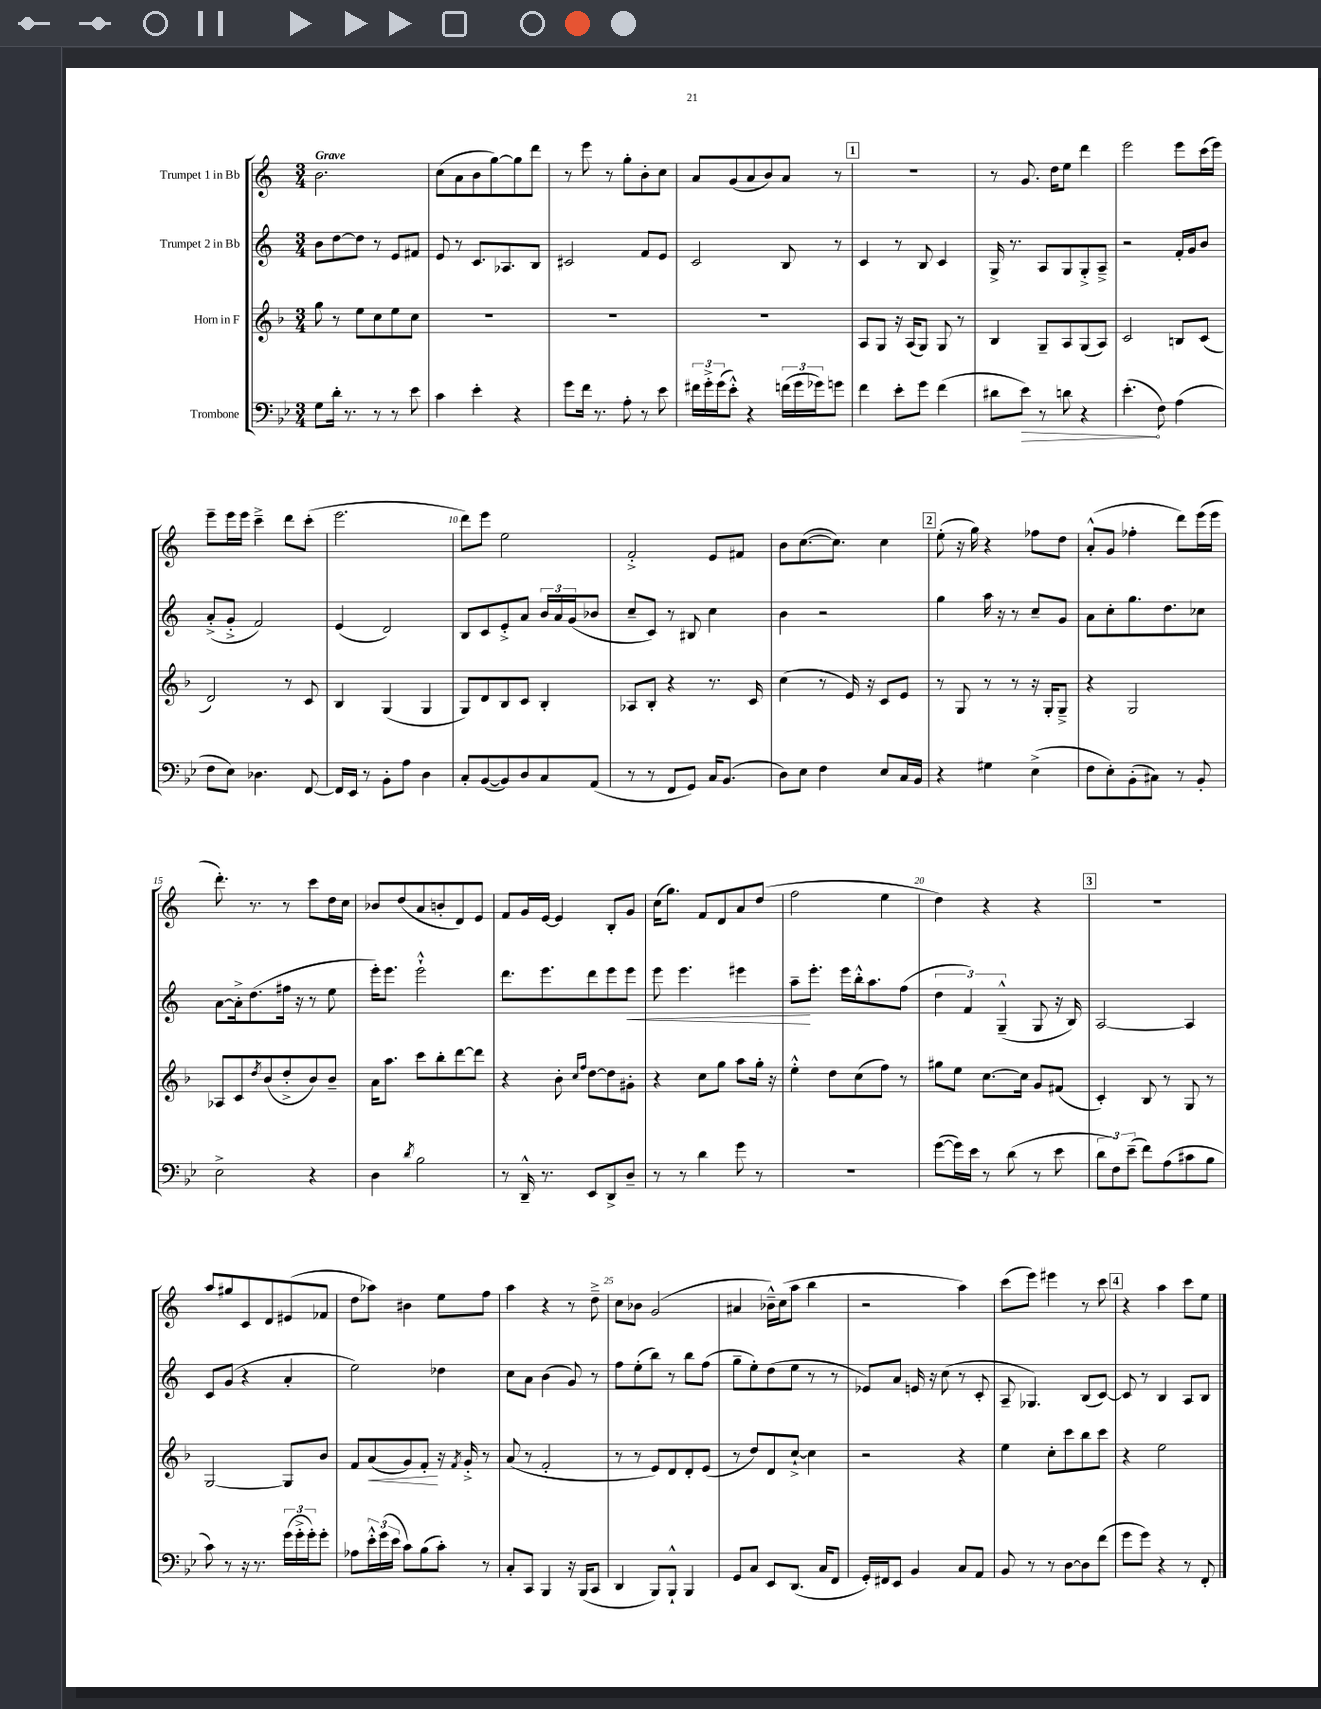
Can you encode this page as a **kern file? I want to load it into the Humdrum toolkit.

**kern	**dynam	**kern	**dynam	**kern	**dynam	**kern
*part4	*part4	*part3	*part3	*part2	*part2	*part1
*staff4	*staff4	*staff3	*staff3	*staff2	*staff2	*staff1
*I"Trombone	*	*I"Horn in F	*	*I"Trumpet 2 in Bb	*	*I"Trumpet 1 in Bb
*clefF4	*	*clefG2	*	*clefG2	*	*clefG2
*k[b-e-]	*	*k[b-]	*	*k[]	*	*k[]
*M3/4	*	*M3/4	*	*M3/4	*	*M3/4
=1	=1	=1	=1	=1	=1	=1
!	!	!	!	!	!	!LO:TX:a:B:t=Grave
8G\L	.	8gg\	.	8b\L	.	2.b\
16d'\Jk	.	8r	.	[8dd\	.	.
8.r	.	.	.	.	.	.
.	.	8ee\L	.	8dd\J]	.	.
8r	.	8cc\	.	8r	.	.
8r	.	8ee\	.	8e/L	.	.
8e-\	.	8cc\J	.	8f#X/J	.	.
=2	=2	=2	=2	=2	=2	=2
4c\	.	2.r	.	8e/	.	(8cc\L
.	.	.	.	8r	.	8a\
4e-'\	.	.	.	8.c/L	.	8b\
.	.	.	.	.	.	[8gg\)
.	.	.	.	8.A-X/	.	.
4r	.	.	.	.	.	8gg\]
.	.	.	.	8B/J	.	8ddd\J
=3	=3	=3	=3	=3	=3	=3
8g\L	.	2.r	.	2c#X/	.	8r
16f\Jk	.	.	.	.	.	8eee\
8.r	.	.	.	.	.	.
.	.	.	.	.	.	8r
8A'\	.	.	.	.	.	8gg'\L
8r	.	.	.	8f/L	.	8b'\
8e-\	.	.	.	8e/J	.	8cc\J
=4	=4	=4	=4	=4	=4	=4
24f#X\LL	.	2.r	.	2c/	.	8a/L
24g'^\	.	.	.	.	.	.
(24g\J	.	.	.	.	.	.
8e-'^^\J)	.	.	.	.	.	(8g/
4r	.	.	.	.	.	8a/
.	.	.	.	.	.	8b/)
(24fn\LL	.	.	.	8B/	.	8a/J
24g\	.	.	.	.	.	.
24g-X\J)	.	.	.	.	.	.
8gn\J	.	.	.	8r	.	8r
!!LO:REH:place=s1:t=1
=5	=5	=5	=5	=5	=5	=5
4f\	.	8A/L	.	4c/	.	2.r
.	.	8G/J	.	.	.	.
8e-'\L	.	16r	.	8r	.	.
.	.	(16A/KL	.	.	.	.
8g\J	.	8G/J)	.	8B/	.	.
(4f\	.	8G/	.	4c/	.	.
.	.	8r	.	.	.	.
=6	=6	=6	=6	=6	=6	=6
8d#X\L	.	4B-/	.	16G^/	.	8r
.	.	.	.	8.r	.	.
!	!LO:HP:b	!	!	!	!	!
8e-\J)	>	.	.	.	.	8.g/
8r	.	8G~/L	.	8A/L	.	.
.	.	.	.	.	.	16dd\KL
8dn\	.	8A/	.	8G/	.	8ee\J
4r	.	(8G/	.	8G'^/	.	4ddd\
.	.	8A/J)	.	8A~^/J	.	.
=7	=7	=7	=7	=7	=7	=7
(4.e-'\	.	2c/	.	2r	.	2eee\
8F\)	]	.	.	.	.	.
(4A\	.	8Bn/L	.	16f'/LL	.	8eee\L
.	.	.	.	16g/J	.	.
.	.	(8c/J	.	8b/J	.	(16ccc\L
.	.	.	.	.	.	16eee\JJ)
!!LO:LB:g=z
=8	=8	=8	=8	=8	=8	=8
8F\L	.	2d/)	.	(8a'^/L	.	8eee~\L
8E-\J)	.	.	.	8g'^/J	.	16eee\L
.	.	.	.	.	.	16eee\JJ
4.D-X\	.	.	.	2f/)	.	4ccc~^\
.	.	8r	.	.	.	8ddd\L
[8FF/	.	8c/	.	.	.	(8ccc'\J
=9	=9	=9	=9	=9	=9	=9
16FF/LL]	.	4B-/	.	(4e/	.	2.eee\
16EE-/JJ	.	.	.	.	.	.
8r	.	.	.	.	.	.
8BB-'\L	.	(4G/	.	2d/)	.	.
8A\J	.	.	.	.	.	.
4D\	.	4G/	.	.	.	.
=10	=10	=10	=10	=10	=10	=10
8C'/L	.	8G/L)	.	8B/L	.	8ddd\L)
([8BB-/	.	8d/	.	8c/	.	8eee\J
8BB-/])	.	8B-/	.	8e'^/	.	2ee\
8D/	.	8c/J	.	8a/J	.	.
8C/	.	4B-'/	.	24b/LL	.	.
.	.	.	.	24a/	.	.
.	.	.	.	(24g/J	.	.
(8AA/J	.	.	.	8b-X/J	.	.
=11	=11	=11	=11	=11	=11	=11
8r	.	8A-X/L	.	8cc~/L	.	2f'^/
8r	.	8B-'/J	.	8c/J)	.	.
8FF/L	.	4r	.	8r	.	.
8GG/J)	.	.	.	8B#X/	.	.
16C/KL	.	8.r	.	4cc\	.	8e/L
(8.BB-/J	.	.	.	.	.	.
.	.	.	.	.	.	8f#X/J
.	.	16c/	.	.	.	.
=12	=12	=12	=12	=12	=12	=12
8D\L)	.	(4cc\	.	4b\	.	8b\L
8E-\J	.	.	.	.	.	([8.cc\
4F\	.	8r	.	2r	.	.
.	.	.	.	.	.	8.cc\J])
.	.	16e/)	.	.	.	.
.	.	16r	.	.	.	.
8E-/L	.	8c/L	.	.	.	4cc\
16C/L	.	8e/J	.	.	.	.
16BB-/JJ	.	.	.	.	.	.
!!LO:REH:place=s1:t=2
=13	=13	=13	=13	=13	=13	=13
4r	.	8r	.	4gg\	.	(8ee'\
.	.	8G/	.	.	.	16r
.	.	.	.	.	.	16gg\)
4G#X\	.	8r	.	16aa\	.	4r
.	.	.	.	16r	.	.
.	.	8r	.	8r	.	.
(4E-^\	.	16r	.	8cc~/L	.	8ff-X\L
.	.	16G'/KL	.	.	.	.
.	.	8G~^/J	.	8g/J	.	8dd\J
=14	=14	=14	=14	=14	=14	=14
8F\L	.	4r	.	8a\L	.	(8a'^^/L
8E-'\)	.	.	.	8cc'\	.	8g/J
(8BB-'\	.	2G/	.	8.gg\	.	4ff-X'\
8C#X\J)	.	.	.	.	.	.
.	.	.	.	8.dd\	.	.
8r	.	.	.	.	.	8ddd\L)
8BB-'/	.	.	.	8cc-X\J	.	(16eee\L
.	.	.	.	.	.	16eee\JJ
!!LO:LB:g=z
=15	=15	=15	=15	=15	=15	=15
2E-^\	.	8A-X/L	.	[8a\L	.	8.ddd'\)
.	.	8c/	.	16a'^\k]	.	.
.	.	.	.	(8.dd\	.	8.r
.	.	8qdd/	.	.	.	.
.	.	(8b-/	.	.	.	.
.	.	8dd'^/	.	16ff#X\Jk	.	8r
.	.	.	.	16r	.	.
4r	.	8b-/)	.	8r	.	8ccc\L
.	.	8b-~/J	.	8ee\	.	16dd\L
.	.	.	.	.	.	16cc\JJ
=16	=16	=16	=16	=16	=16	=16
4D\	.	16a\KL	.	16eee'\KL)	.	8b-X/L
.	.	8.aa\J	.	8.eee\J	.	.
.	.	.	.	.	.	(8dd/
8qd/	.	.	.	.	.	.
2B-\	.	8ccc\L	.	2eee`^^\	.	8a/
.	.	8bb-'\	.	.	.	8bn'/
.	.	[8ddd\	.	.	.	8d/)
.	.	8ddd\J]	.	.	.	8e/J
=17	=17	=17	=17	=17	=17	=17
8r	.	4r	.	8.ddd\L	.	8f/L
16DD~^^/	.	.	.	.	.	16g/L
8.r	.	.	.	8.eee\	.	[16e/JJ
.	.	8b-'\	.	.	.	4e/]
.	.	16qqcc/LL	.	.	.	.
.	.	16qqff/JJ	.	.	.	.
8EE-/L	.	[8dd\L	.	8ddd\	.	.
8DD^/	.	8dd\]	.	8eee\	.	8B'/L
!	!	!	!	!	!LO:HP:b	!
8D~/J	.	8g#X'\J	.	8eee\J	<	8g/J
=18	=18	=18	=18	=18	=18	=18
8r	.	4r	.	8eee\	.	(16cc\KL
.	.	.	.	.	.	8.gg\J)
8r	.	.	.	4.eee\	.	.
4d\	.	8cc\L	.	.	.	8f/L
.	.	8gg\J	.	.	.	8d/
8g\	.	8aa\L	.	4eee#X\	.	8a/
8r	.	16gg'\Jk	.	.	.	(8dd/J
.	.	16r	.	.	.	.
=19	=19	=19	=19	=19	=19	=19
2.r	.	4ee'^^\	.	8aa~\L	.	2ff\
.	.	.	.	8.eee'\J	[	.
.	.	8dd\L	.	.	.	.
.	.	.	.	16eee\LL	.	.
.	.	(8cc\	.	16bb'^^\J	.	.
.	.	.	.	8.aa\	.	.
.	.	8ff\J)	.	.	.	4ee\
.	.	8r	.	(8ff\J	.	.
=20	=20	=20	=20	=20	=20	=20
([8g\L	.	8gg#X\L	.	6dd\	.	4dd\)
16g\L])	.	8ee\J	.	.	.	.
.	.	.	.	6f/)	.	.
16e-\JJ	.	.	.	.	.	.
8r	.	[8.cc\L	.	.	.	4r
.	.	.	.	(6G~^^/	.	.
(8d\	.	.	.	.	.	.
.	.	16cc\Jk]	.	.	.	.
8r	.	8g/L	.	8G/	.	4r
8e-\	.	(8f#X/J	.	16r	.	.
.	.	.	.	16B/)	.	.
!!LO:REH:place=s1:t=3
=21	=21	=21	=21	=21	=21	=21
12d\L	.	4c'/)	.	[2A/	.	2.r
12F\)	.	.	.	.	.	.
(12e-~\J	.	.	.	.	.	.
8f\L)	.	8B-/	.	.	.	.
(8A\	.	8r	.	.	.	.
8c#X\	.	8G/	.	4A/]	.	.
8B-\J	.	8r	.	.	.	.
!!LO:LB:g=z
=22	=22	=22	=22	=22	=22	=22
8c\)	.	[2G/	.	8c/L	.	8aa/L
8r	.	.	.	(8g/J	.	8gg#X/
16r	.	.	.	4r	.	8c/
8.r	.	.	.	.	.	.
.	.	.	.	.	.	8d/
(24g\LL	.	8G/L]	.	4a'/	.	(8e#X/
24g'^\	.	.	.	.	.	.
24g'\J)	.	.	.	.	.	.
8g'\J	.	8b-/J	.	.	.	8f-X/J
=23	=23	=23	=23	=23	=23	=23
8A-X\L	.	8f/L	.	2ee\)	.	8dd\L
!	!	!	!LO:HP:b	!	!	!
24e-'^^\L	.	(8a/	<	.	.	8aa-X\J)
(24g\	.	.	.	.	.	.
24e-\JJ	.	.	.	.	.	.
8c\L)	.	8g/)	.	.	.	4b#X\
(8B-\	.	8f'/J	.	.	.	.
8c'\J)	.	16r	[	4dd-X\	.	8ee\L
.	.	8qf/	.	.	.	.
.	.	16g'^/	.	.	.	.
8r	.	8r	.	.	.	8ff\J
=24	=24	=24	=24	=24	=24	=24
8C'/L	.	(8a/	.	8cc\L	.	4aa\
8CC/J	.	8r	.	8a\J	.	.
4BBB-/	.	2f'/	.	(4b\	.	4r
16r	.	.	.	8g/)	.	8r
(16BBB-/KL	.	.	.	.	.	.
8CC/J	.	.	.	8r	.	8dd~^\
=25	=25	=25	=25	=25	=25	=25
4DD/	.	8r	.	8ff\L	.	8cc\L
.	.	8r	.	(8ee'\	.	8b-X\J
8BBB-/L)	.	8e/L)	.	8bb\J)	.	(2g/
8BBB-`^^/J	.	8d/	.	8r	.	.
4BBB-/	.	8d'/	.	8bb\L	.	.
.	.	(8e/J	.	(8ff\J	.	.
=26	=26	=26	=26	=26	=26	=26
8GG/L	.	8r	.	8gg~\L	.	4a#X/
8C/J	.	8dd/L)	.	8ee'\)	.	.
8EE-/L	.	8d/	.	(8dd\	.	16b-X~^^\LL)
.	.	.	.	.	.	(16cc\J
(8.DD/J	.	[8cc`^/J	.	8ee\J	.	8aa\J
.	.	4cc\]	.	8r	.	4bb\
16C/KL	.	.	.	.	.	.
8FF/J	.	.	.	8r	.	.
=27	=27	=27	=27	=27	=27	=27
16GG'/LL)	.	2r	.	8e-X/L)	.	2r
16FF#X/J	.	.	.	.	.	.
8EE-/J	.	.	.	8a/J	.	.
4BB-/	.	.	.	16en/	.	.
.	.	.	.	16r	.	.
.	.	.	.	(8cc\	.	.
8C/L	.	4r	.	8r	.	4aa\)
8AA/J	.	.	.	8c'/	.	.
=28	=28	=28	=28	=28	=28	=28
8BB-/	.	4ee\	.	8A~/	.	(8ccc\L
8r	.	.	.	4.G-X/)	.	8eee\J)
8r	.	8cc'\L	.	.	.	4eee#X\
[8D\L	.	8ccc\	.	.	.	.
8D\]	.	8bb-\	.	(8B/L	.	8r
(8f\J	.	8ccc\J	.	[8c/J)	.	8ccc\
!!LO:REH:place=s1:t=4
=29	=29	=29	=29	=29	=29	=29
8g\L	.	4r	.	8c/]	.	4r
8g\J)	.	.	.	8r	.	.
4r	.	2ee\	.	4B/	.	4aa\
8r	.	.	.	8A/L	.	8ccc\L
8FF'/	.	.	.	8B/J	.	8ee\J
==	==	==	==	==	==	==
*-	*-	*-	*-	*-	*-	*-
